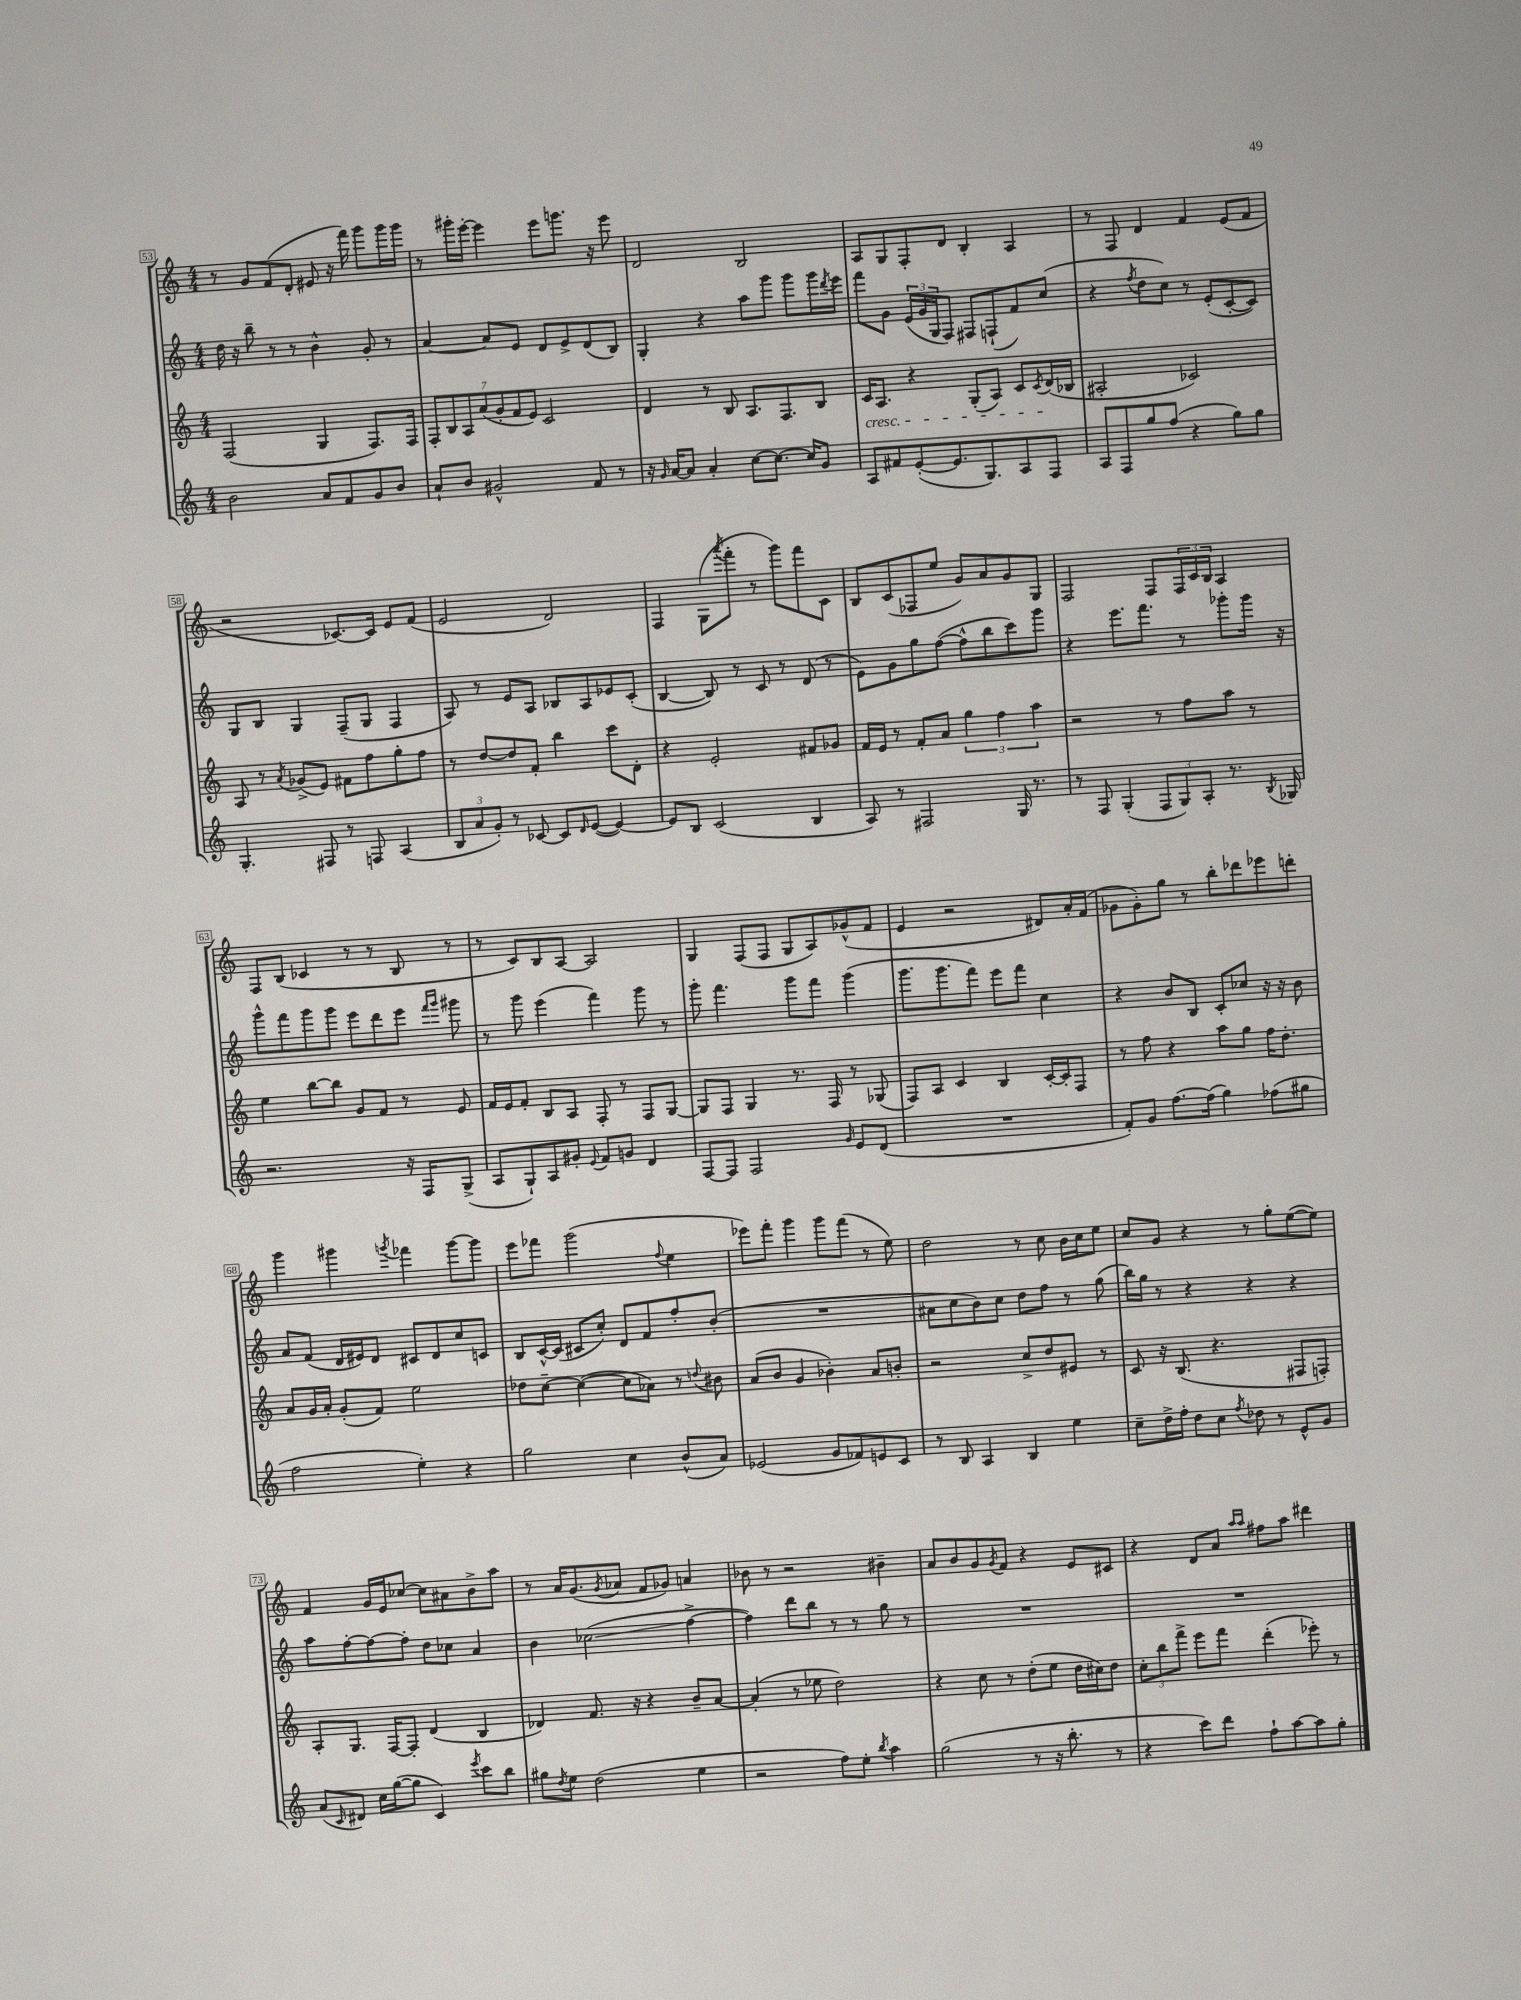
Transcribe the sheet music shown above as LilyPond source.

<<
\new StaffGroup <<
\new Staff = "s0" {
    \clef treble \key c \major \numericTimeSignature \time 4/4
    r8 g'8 f'8( d'8-. eis'8 r16 f'''16) g'''8 g'''16 g'''16 |
    r8 gis'''16-. e'''16~-. e'''4 e'''8 g'''8. r16 e'''8 |
    d'2 b2 |
    a8 g8 f8-. d'8 b4-. a4 |
    r8 f8 d'4 f'4 e'8( f'8 |
    r2 ces'8.~) ces'16 e'8 f'8( |
    e'2 d'2) |
    f4 g8( \acciaccatura { a'''8 } f'''8-. r8 g'''8) f'''8 c'8 |
    b8 c'8( fes8 e''8 g'8) a'8 g'8 g8 |
    f2 f8 \tuplet 3/2 { f16 c'16 b16 } a4 |
    f8 b8( ces'4 r8 r8 b8 r8 |
    r8 c'8) b8 a8~ a2 |
    g4 f8( f8 g8 a8) ges'8-^( f'8 |
    e'4 r2 dis'8) a'16-. f'16( |
    ges'8 ges'8-.) g''8 r8 b''8-. des'''8 ees'''8 d'''8-. |
    g'''4 gis'''4 \acciaccatura { g'''8 } fes'''4 g'''8~ g'''8 |
    e'''8 fes'''8 g'''2( \appoggiatura { f''8 } e''4 |
    ees'''8) f'''8-. g'''4 g'''8 f'''8( r8 e''8) |
    d''2 r8 c''8 b'16 c''16 e''8 |
    c''8 g'8 r4 r8 g''8-. e''8~( e''8) |
    f'4 g'16 e'16 ces''8~ ces''8 ais'8 b'8-> a''8 |
    r8 a'16 g'8.( \acciaccatura { g'8 } aes'8 f'8 ges'8) a'4 |
    bes'8 r8 r2 bis'4-- |
    a'8 b'8 g'8 \acciaccatura { g'8 } f'8 r4 e'8 cis'8 |
    r4 d'8 a'8 \grace { a''16 a''16 } fis''8 a''8 dis'''4 \bar "|." |
}
\new Staff = "s1" {
    \clef treble \key c \major \numericTimeSignature \time 4/4
    d''16 r16 b''8-- r8 r8 b'4-^ g'8-. r8 |
    a'4~ a'8 e'8 d'8 e'8-> d'8( b8) |
    g4-. r4 a''8 g'''8 g'''8 g'''16 \acciaccatura { d'''8 } e'''16 |
    f'''8 g'8 \tuplet 3/2 { e'16( g'16 g16 } f8) fis8 f8-!( f'8) c''8( |
    r4 \acciaccatura { f''8 } d''8 c''8) r8 e'8-.( c'8~-. c'8) |
    g8 b8 g4 f8--( g8 f4 |
    a8) r8 e'8 a8 bes8 a8 ees'8 c'8-.( |
    b4~ b8) r8 c'8 r8 d'8( r8 |
    e'8) g'8 g''8 f''8~( f''8-^ b''8 c'''8) g'''8 |
    r4 e'''8. f'''8. r8 ges'''8-. ges'''16 r16 |
    g'''8-^ f'''8 g'''8 g'''8 e'''8 d'''8 e'''8 \grace { f'''16 g'''16 } gis'''8 |
    r8 g'''8 e'''4( f'''4) g'''8 r8 |
    g'''8-. f'''4. g'''8 f'''8 g'''4( |
    g'''8. g'''8. f'''8) e'''8 f'''8 c''4 |
    r4 b'8 b8 c'8-. ces''8 r16 r16 b'8 |
    a'8 f'8( d'16 eis'16) d'8 cis'8 d'8 c''8 c'8 |
    b8 c'16~-^ c'16( cis'8 c''8-.) d'8 f'8 f''8-. b'8-.( |
    R1 |
    ais'8 c''8 b'8) c''8 d''8 f''8 r8 g''8( |
    b''16) g''16 r8 r4 r4 r4 |
    a''8 f''8~-. f''8~ f''8-. d''8 ces''8 a'4 |
    b'4 ces''2\glissando( f''4~-> |
    f''4) d'''8 b''8 r8 r8 g''8 r8 |
    R1 |
    R1 \bar "|." |
}
\new Staff = "s2" {
    \clef treble \key c \major \numericTimeSignature \time 4/4
    f2( g4 f8.) f16 |
    \tuplet 7/4 { f8-. b8 a8 a'8( g'8-. f'8 e'8) } c'2 |
    d'4 r8 b8 a8. f8. b8 |
    c'16\cresc a8. r4 g8-.( a8) c'8 \acciaccatura { c'8 } d'16\!( bes16 |
    ais2-. ces'2) |
    a8 r8 \acciaccatura { a'8 } ges'8->( e'8) fis'8 f''8 g''8-. f''8 |
    r8 d''8~ d''8 f'8-. b''4 c'''8 d'8-. |
    r4 e'2-. fis'8 ges'8 |
    f'16 e'16 r8 f'8-. a'8 \tuplet 3/2 { g''4 f''4 a''4 } |
    r2 r8 f''8 a''8 r8 |
    e''4 b''8~ b''8 g'8 f'8 r8 e'8 |
    f'16 e'16 f'8-. b8 a8 f8-. r8 f8 g8~ |
    g8 f8 g4 r8. f16 r8 ges8( |
    f8) a8 c'4 b4 c'16~-. c'16-. f8 |
    r8 f''8 r4 a''8 g''8 f''16 d''8.-. |
    a'8 g'16 a'16-. g'8-.( f'8) e''2 |
    des''8 c''8~-- c''4~( c''8 aes'8) r8 \appoggiatura { d''8 } bis'8 |
    a'8( b'8 g'4 bes'4-.) a'8 b'8-. |
    r2 c''8-> d''8 eis'8 r8 |
    c'8 r16 b8.( r4. fis8 f8-.) |
    a8-. g8. f16~ f8-. d'4( b4 |
    des'4) f'8. r16 r4 b'8-- a'8~ |
    a'4-.( r8 ees''8 d''2) |
    r4 c''8 r8 d''8-.( e''8 d''16 cis''16) d''8 |
    \tuplet 3/2 { c''8-. b''8 f'''8-> } e'''8 f'''8 d'''4-.( ees'''8-.) r8 \bar "|." |
}
\new Staff = "s3" {
    \clef treble \key c \major \numericTimeSignature \time 4/4
    b'2 a'8 f'8 g'8 b'8 |
    a'8-! b'8 gis'2-^ f'8 r8 |
    r16 \grace { g'16 } a'16~ a'8 a'4-. c''8~ c''8.~ c''16 g'8 |
    a8 fis'8 e'8~-.( e'8. g8.) a8 f8 |
    a8 f8 g''8 f''8( r4 g''8) g''8 |
    g4.-. fis8 r8 f8 a4( |
    \tuplet 3/2 { b8 a'8 g'8-.) } r8 ces'8~ ces'8 \grace { d'16 } e'8~( e'4~) |
    e'8 b8 c'2( b4 |
    a8) r8 fis2 g16 r8. |
    r8 f8 g4-.( \tuplet 3/2 { f8 g8) a8-. } r8. \acciaccatura { b8 } ges16 |
    r2. r16 f16 g8->( |
    a8 g8-!) a8 gis'8-. \appoggiatura { e'8 } f'8 g'8 d'4 |
    f8~ f8 f2 \grace { g'16 } e'8 d'8( |
    R1 |
    f'8-.) g'8 f''8.~ f''16( g''4) fes''8( gis''8 |
    f''2 e''4-.) r4 |
    g''2 c''4 b'8-^( a'8) |
    ees'2( g'8 fes'8) e'8 c'8 |
    r8 b8 a4 b4 e''4 |
    c''8-- d''16-> f''16-. d''8 c''8 \acciaccatura { f''8 } des''8 r8 e'8-^ g'8 |
    a'8( \grace { c'16 } dis'8) c''16 g''16~( g''8 c'4) \acciaccatura { e'''8 } c'''8 b''8 |
    gis''8 \acciaccatura { d''8 } e''8 d''2( e''4 |
    r2 f''8) e''8-. \acciaccatura { b''8 } a''4 |
    g''2( r8 r16 b''8.-. r8 |
    r4 c'''8) d'''8 f''8-! a''8~ a''8 g''8-. \bar "|." |
}
>>
>>
\layout { \context { \Score currentBarNumber = #53 \override BarNumber.stencil = #(make-stencil-boxer 0.1 0.3 ly:text-interface::print) } }
